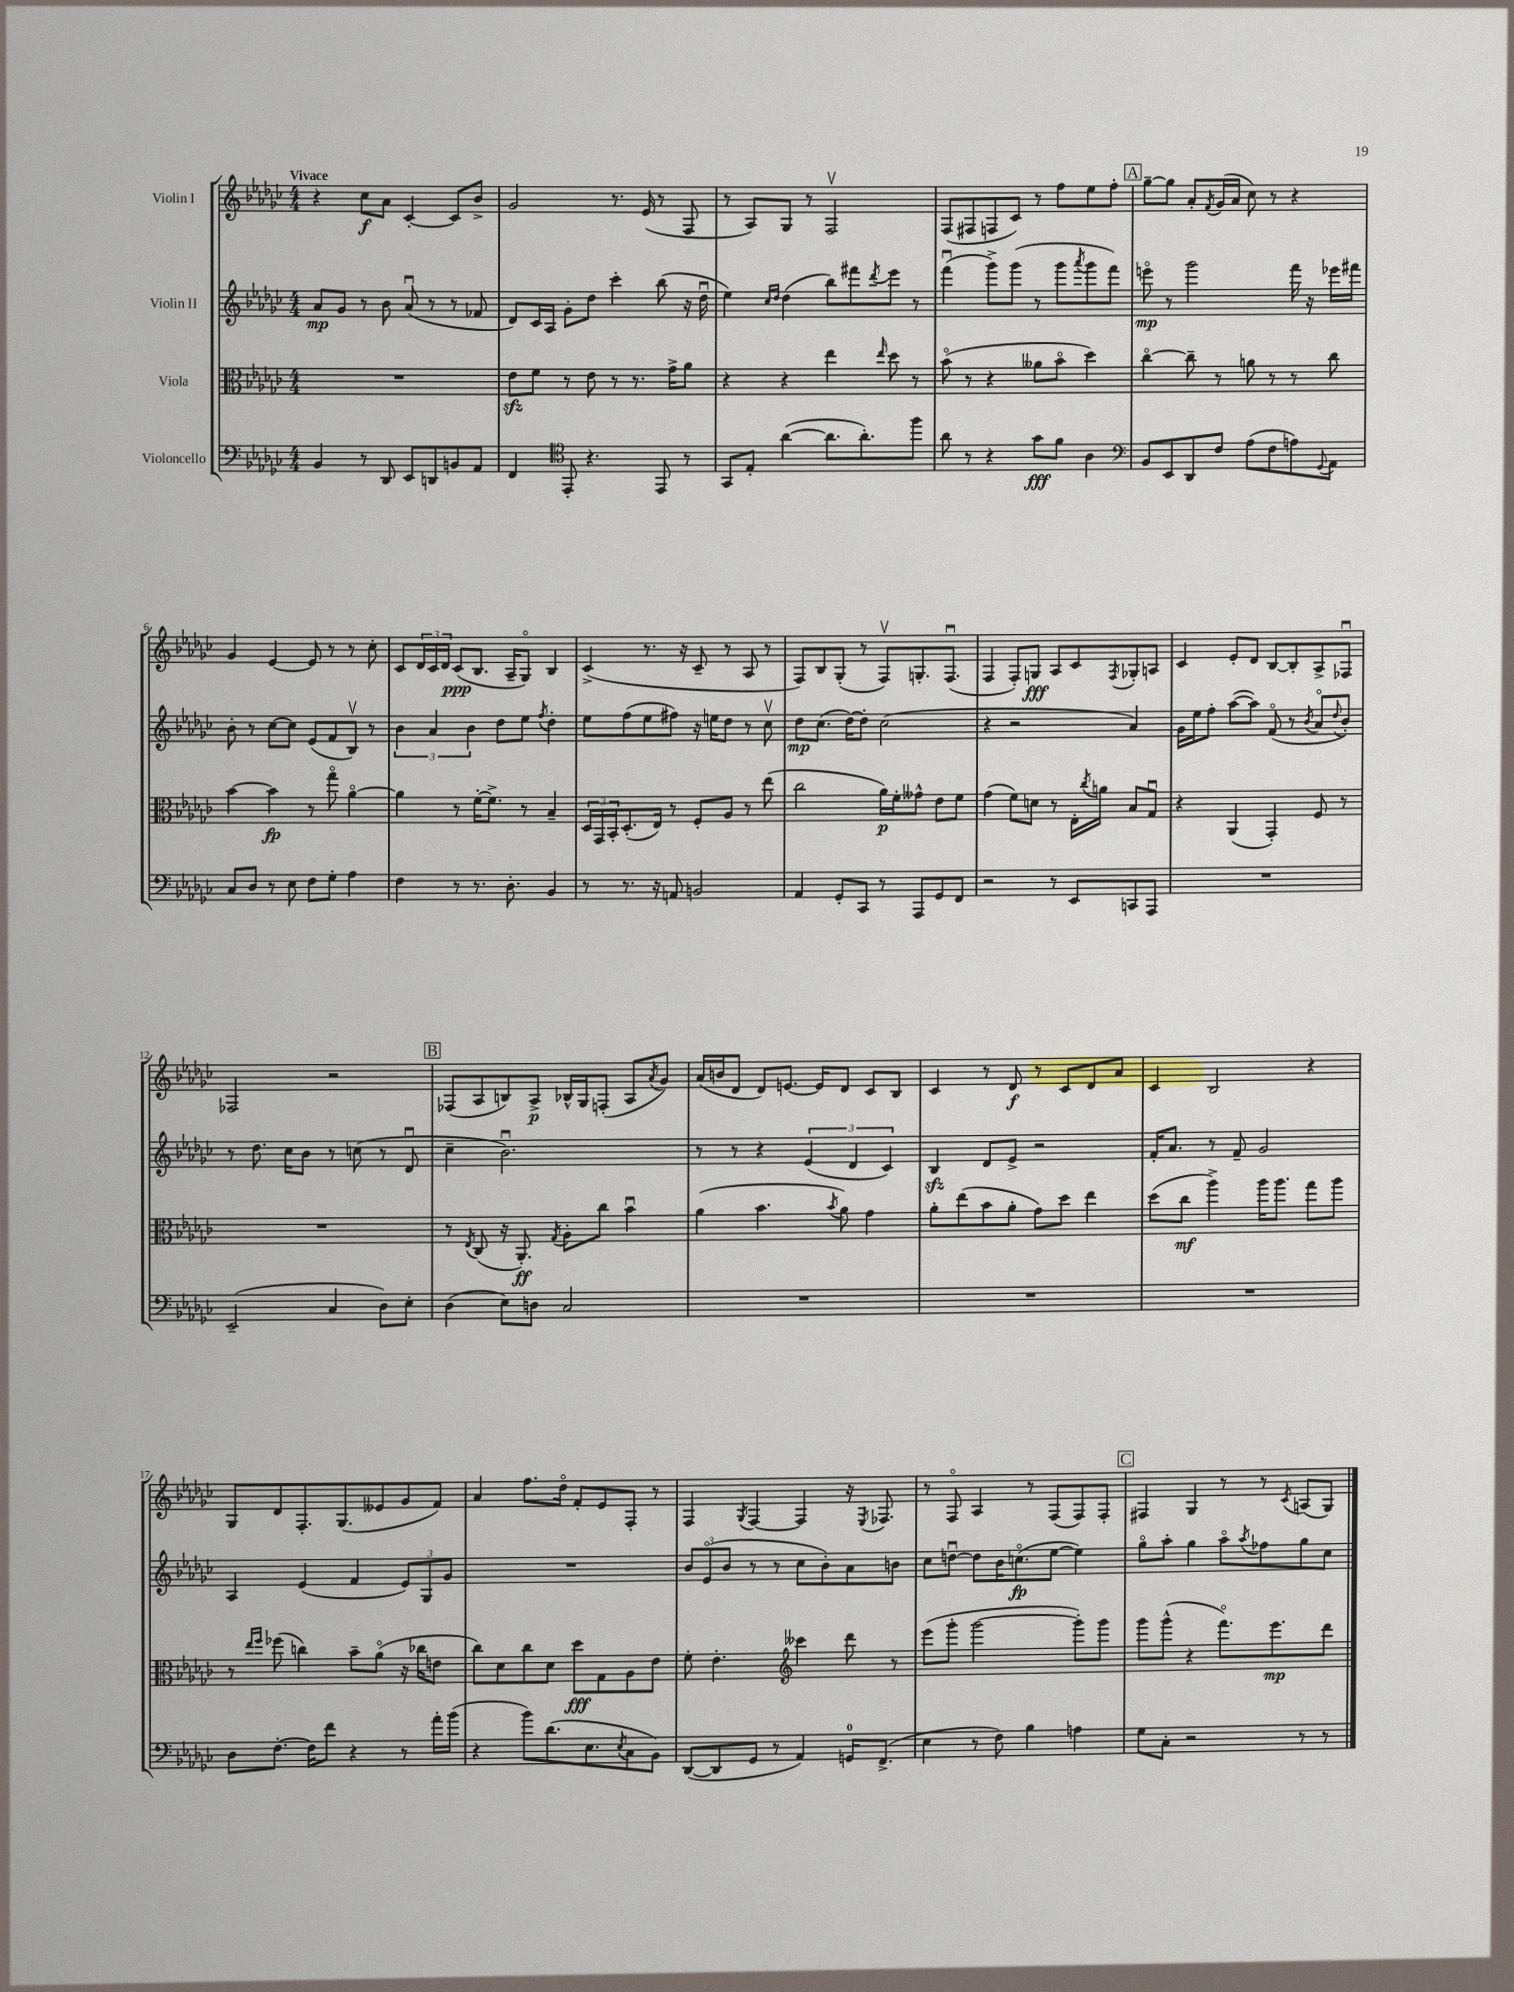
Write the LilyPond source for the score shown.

<<
\new StaffGroup <<
\new Staff = "s0" \with { instrumentName = "Violin I" } {
    \clef treble \key ges \major \numericTimeSignature \time 4/4 \tempo "Vivace"
    r4 ces''8\f aes'8 ces'4~-. ces'8 bes'8-> |
    ges'2 r8. ees'16( r8 f8 |
    r8 aes8) ges8 r8 f2\upbow |
    f8( fis8 f8 ces'8) r8 f''8 ees''8 f''8-. |
    \mark \markup { \box "A" } ges''8~-- ges''8 aes'8-. \acciaccatura { f'8 } ges'16( aes'16 ces''8) r8 r4 |
    ges'4 ees'4~ ees'8 r8 r8 ces''8-. |
    ces'8 \tuplet 3/2 { des'16 ces'16 des'16 } ces'8\ppp( bes8. aes16-- ges8\flageolet) bes4 |
    ces'4->( r8. r16 ces'8-- r8 aes8 r8 |
    f8) bes8 ges8-.( r8 f8\upbow) g8.-. f8.\downbow( |
    f4 f8-.) g8\fff aes8 ces'8 \acciaccatura { f8 } ges8-. a8 |
    ces'4 ees'8-. des'8 bes8~ bes8-. aes8-> fes8\downbow |
    fes2 r2 |
    \mark \markup { \box "B" } fes8( aes8 b8) aes8->\p bes16-^ ges16 f8-.( aes8 \acciaccatura { aes'8 } ges'8) |
    aes'16( b'16 des'8 des'8) e'8.~ e'16 des'8 ces'8 bes8 |
    ces'4 r8 des'8\f r8 ces'8 des'8 aes'8 |
    ces'4 bes2 r4 |
    ges8 des'8 f8.-. ges8.( eeses'8 ges'8 f'8) |
    aes'4 f''8. des''16\flageolet f'8-. ees'8 f8-. r8 |
    f4 \acciaccatura { ges8 } f4~ f4 r16 \acciaccatura { ees8 } fes8. |
    r8 f8\flageolet aes4 r8 f8( f8) f8-. |
    \mark \markup { \box "C" } fis4 ges4 r8 r8 \acciaccatura { ces'8 } a8( ges8) \bar "|." |
}
\new Staff = "s1" \with { instrumentName = "Violin II" } {
    \clef treble \key ges \major \numericTimeSignature \time 4/4
    aes'8\mp ges'8 r8 bes'8 aes'8\downbow( r8 r8 fes'8 |
    des'8) ces'16 aes16 ges'8-. des''8 ces'''4-. bes''8( r16 des''16\downbow |
    ees''4) \grace { ces''16 des''16 } des''4( bes''8) fis'''8 \acciaccatura { des'''8 } ees'''8 r8 |
    f'''4\downbow( ges'''8->) ges'''8( r8 ges'''8 \acciaccatura { aes'''8 } ges'''8 f'''8) |
    \mark \markup { \box "A" } e'''8\flageolet\mp r8 ges'''2 f'''16 r16 ees'''16 fis'''16 |
    bes'8-. r8 ces''8~ ces''8 ees'8( f'8 bes8\upbow) r8 |
    \tuplet 3/2 { bes'4 aes'4 bes'4 } des''8 ees''8 \acciaccatura { f''8 } des''4-. |
    ees''8 f''8( ees''8 fis''8) r16 e''16 des''8 r8 ces''8\upbow |
    des''8\mp ces''8.( des''16~) des''8-. ces''2( |
    r4 r2 aes'4) |
    ges'16 ees''16 f''8-. aes''8~( aes''8) f'8\flageolet( r8 \acciaccatura { bes'8 } aes'8\flageolet \appoggiatura { des''8 } bes'8-.) |
    r8 des''8. ces''16 bes'8 r8 c''8( r8 des'8\downbow |
    \mark \markup { \box "B" } ces''4-- bes'2.\downbow) |
    r8 r8 r4 \tuplet 3/2 { ees'4( des'4 ces'4) } |
    bes4\sfz des'8 ees'8-> r2 |
    f'16-. aes'8. r8 f'8-- ges'2 |
    aes4 ees'4( f'4 \tuplet 3/2 { ees'8) ges8 ges'8 } |
    R1 |
    \tuplet 3/2 { bes'8 ees'8\flageolet( bes'8 } r8 r8 ces''8 bes'8-.) aes'8 b'8 |
    ces''8 d''8~\downbow d''8 bes'16 c''8.\flageolet\fp( ees''8~ ees''4) |
    \mark \markup { \box "C" } ges''8\flageolet aes''8-. ges''4 aes''8\flageolet \acciaccatura { aes''8 } fes''8 ges''8 ces''8 \bar "|." |
}
\new Staff = "s2" \with { instrumentName = "Viola" } {
    \clef alto \key ges \major \numericTimeSignature \time 4/4
    R1 |
    ees'8\sfz f'8 r8 ees'8 r8 r8. ges'16-> aes'8 |
    r4 r4 ees''4 \grace { ees''16 } des''8 r8 |
    bes'8\flageolet( r8 r4 aeses'8 bes'8\flageolet des''4) |
    \mark \markup { \box "A" } ces''4~\flageolet ces''8-- r8 a'8 r8 r8 ces''8 |
    bes'4~ bes'4\fp r8 ges''8\flageolet aes'4~\flageolet |
    aes'4 r8 f'16~-. f'8.-> r8 bes4-- |
    \tuplet 3/2 { des16 ges,16 bes,16-. } des8.-.( ees16) r8 f8-. aes8 r8 ees''8( |
    ces''2 aes'16\p) f'16-. geses'8-^ ees'8 f'8 |
    ges'4( f'8) d'8 r8 ees16-. \acciaccatura { ces''8 } a'16 bes8 ges8\downbow |
    r4 aes,4( ges,4-.) f8 r8 |
    R1 |
    \mark \markup { \box "B" } r8 \acciaccatura { ees8 } ces8( r16 aes,8.-.\ff) \acciaccatura { ges8 } aes8-. ces''8 bes'4\downbow |
    aes'4( bes'4. \acciaccatura { bes'8 } aes'8) ges'4 |
    aes'8-. ees''8( bes'8 aes'8-. ges'8) des''8 ees''4 |
    des''8( ces''8\mf aes''4->) aes''16 aes''8. ges''8 aes''8 |
    r8 \grace { ees''16 f''16 } fes''8( c''4) bes'8-- aes'8\flageolet( r16 ces''16 e'8 |
    ces''8) des'8 ces''8 des'8 des''8\fff ges8 aes8 ees'8 |
    f'8-. ees'4.-. \clef treble ceses'''4 des'''8 r8 |
    ees'''8( ges'''8-. ges'''2~ ges'''8-.) ges'''8 |
    \mark \markup { \box "C" } ges'''8 ges'''8-^( r4 f'''8.\flageolet) ees'''8.\mp des'''8 \bar "|." |
}
\new Staff = "s3" \with { instrumentName = "Violoncello" } {
    \clef bass \key ges \major \numericTimeSignature \time 4/4
    bes,4 r8 des,8 ees,8 d,8 b,8 aes,8 |
    f,4 \clef tenor ees,8-. r4. ees,8 r8 |
    ges,8 ees8-. aes'4~( aes'8. aes'8.-.) f''8 |
    aes'8 r8 r4 ges'8\fff f'8 aes4 |
    \mark \markup { \box "A" } \clef bass bes,8 ees,8 des,8 f8 aes8( f8 a8) \appoggiatura { ges,8 } aes,8 |
    ces8 des8 r8 ees8 f8 ges8-. aes4 |
    f4 r8 r8. des8.-. bes,4 |
    r8 r8. r16 a,8 b,2 |
    aes,4 ges,8-. ces,8 r8 aes,,8 ges,8 f,8 |
    r2 r8 ees,8 c,8 aes,,8 |
    R1 |
    ees,2--( ces4 des8) ees8-. |
    \mark \markup { \box "B" } des4( ees8) d8 ces2 |
    R1 |
    R1 |
    R1 |
    des8 f8.~-. f16 f'8 r4 r8 aes'16-. bes'16( |
    r4 bes'8) des'8.( ees8. \acciaccatura { ees8 } ces8 bes,8) |
    des,8~( des,8 ges,8 r8 aes,4) g,16-0 f,8.->( |
    ees4 r8 f8) bes4 a4 |
    \mark \markup { \box "C" } ges8 ces8-. r2 r8 r8 \bar "|." |
}
>>
>>
